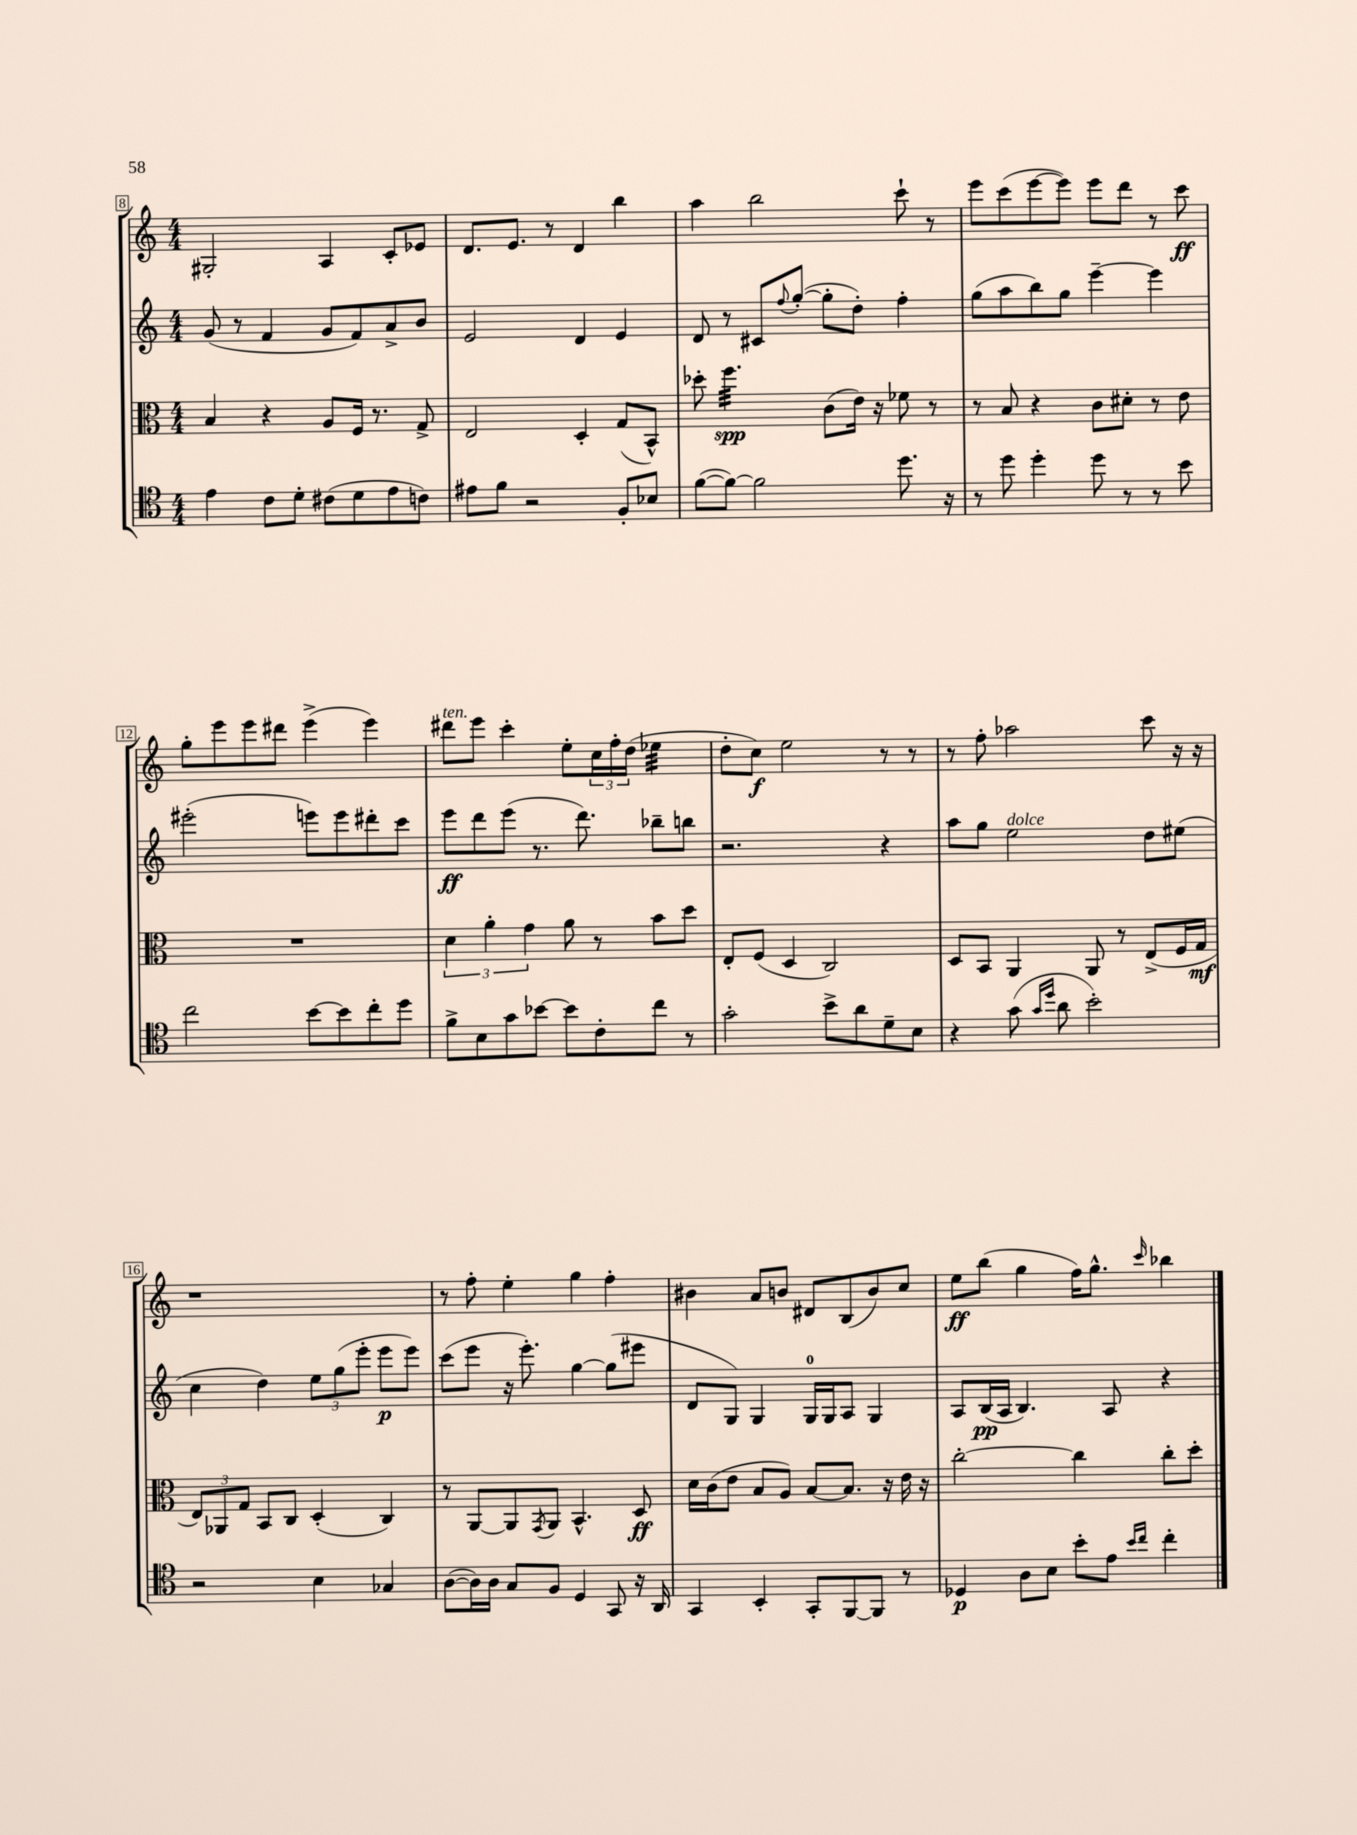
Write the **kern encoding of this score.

**kern	**kern	**kern	**kern
*staff4	*staff3	*staff2	*staff1
*clefC4	*clefC3	*clefG2	*clefG2
*k[]	*k[]	*k[]	*k[]
*M4/4	*M4/4	*M4/4	*M4/4
4e\	4B/	(8g/	2G#'/
.	.	8r	.
8c\L	4r	4f/	.
8d'\J	.	.	.
(8c#\L	8A/L	8g/L	4A/
8d\	16F/Jk	8f/)	.
.	8.r	.	.
8e\	.	8a^/	8c'/L
8c\J)	8G^/	8b/J	8e-/J
=	=	=	=
8e#\L	2E/	2e/	8.d/L
8f\J	.	.	.
.	.	.	8.e/J
2r	.	.	.
.	.	.	8r
.	4D'/	4d/	4d/
8F'/L	(8G/L	4e/	4bb\
8B-/J	8BB^^/J)	.	.
=	=	=	=
([8f\L	8dd-'\	8d/	4aa\
8f\_J)	4.ff\	8r	.
2f\]	.	8c#/L	2bb\
.	.	8qqff/	.
.	.	([8gg'/J	.
.	(8c\L	8gg'\]L	.
.	16e\Jk)	8dd'\J)	.
.	16r	.	.
8.dd\	8f-\	4ff'\	8ccc`\
.	8r	.	8r
16r	.	.	.
=	=	=	=
8r	8r	(8gg\L	8eee\L
8dd\	8B/	8aa\	(8ccc\
4dd'\	4r	8bb\)	[8eee\
.	.	8gg\J	8eee\]J)
8dd\	8c\L	[4eee~\	8eee\L
8r	8d#'\J	.	8ddd\J
8r	8r	4eee\]	8r
8b\	8e\	.	8ccc\
=	=	=	=
2cc\	1r	(2eee#'\	8gg'\L
.	.	.	8eee\
.	.	.	8eee\
.	.	.	8ddd#\J
[8b\L	.	8eee\L)	(4eee^\
8b\]	.	8eee\	.
8cc'\	.	8ddd#'\	4eee\)
8dd\J	.	8ccc\J	.
=	=	=	=
8f^\L	6d\	8eee\L	8ddd#\L
8B\	.	8ddd\	8eee\J
.	6a'\	.	.
8g\	.	(8eee\J	4ccc'\
.	6g\	.	.
[8b-\J	.	8.r	.
8b-\]L	8a\	.	8ee'\L
.	.	8.ddd\)	.
8c'\	8r	.	24cc\L
.	.	.	24ff'\
.	.	.	(24dd\JJ
8cc\J	8b\L	8bb-~\L	4ee-\
8r	8dd\J	8bb\J	.
=	=	=	=
2g'\	8E'/L	2.r	8dd'\L
.	(8F/J	.	8cc\J)
.	4D/	.	2ee\
8b^\L	2C/)	.	.
8a\	.	.	.
8d~\	.	4r	8r
8B\J	.	.	8r
=	=	=	=
4r	8D/L	8aa\L	8r
.	8BB/J	8gg\J	8ff'\
(8g\	4AA/	2ee\	2aa-\
16qqg/LL	.	.	.
16qqdd/JJ	.	.	.
8a\	.	.	.
2b'\)	8AA/	.	.
.	8r	.	.
.	(8E^/L	8dd\L	8ccc\
.	16F/L	(8ee#\J	16r
.	16G/JJ	.	16r
=	=	=	=
2r	12E/L)	4cc\	1r
.	12AA-/	.	.
.	12G/J	.	.
.	8BB/L	4dd\)	.
.	8C/J	.	.
4B\	(4D'/	12ee\L	.
.	.	(12gg\	.
.	.	12eee'\J	.
4G-/	4C/)	8eee\L	.
.	.	8eee\J)	.
=	=	=	=
([8A\L	8r	(8ccc\L	8r
16A\]L)	[8AA/L	8eee\J	8ff'\
16A\JJ	.	.	.
8G/L	8AA/]	16r	4ee'\
.	.	8.eee'\)	.
.	8qGG/	.	.
8F/J	8AA/J	.	.
4D/	4.BB^^/	[4gg\	4gg\
8GG/	.	(8gg\]L	4ff'\
16r	8D/	8eee#\J	.
16AA/	.	.	.
=	=	=	=
4GG/	16d\LL	8d/L	4b#\
.	(16c\J	.	.
.	8e\J	8G/J)	.
4BB'/	8B/L	4G/	8a/L
.	8A/J)	.	8b/J
8GG'/L	[8B/L	16G/LL	8d#/L
.	.	16G/J	.
[8FF/	8.B/]J	8A/J	(8B/
8FF/]J	.	4G/	8b/)
.	16r	.	.
8r	16e\	.	8cc/J
.	16r	.	.
=	=	=	=
4D-/	[2cc'\	8A/L	8ee\L
.	.	(16B/L	(8bb\J
.	.	16A/JJ	.
8A\L	.	4.B/)	4gg\
8B\J	.	.	.
8b'\L	4cc\]	.	16ff\LK)
.	.	.	8.gg^^\J
8e\J	.	8A/	.
16qqb/LL	.	.	.
16qqcc/JJ	.	.	16qqccc/
4cc'\	8cc'\L	4r	4bb-\
.	8dd'\J	.	.
==	==	==	==
*-	*-	*-	*-
